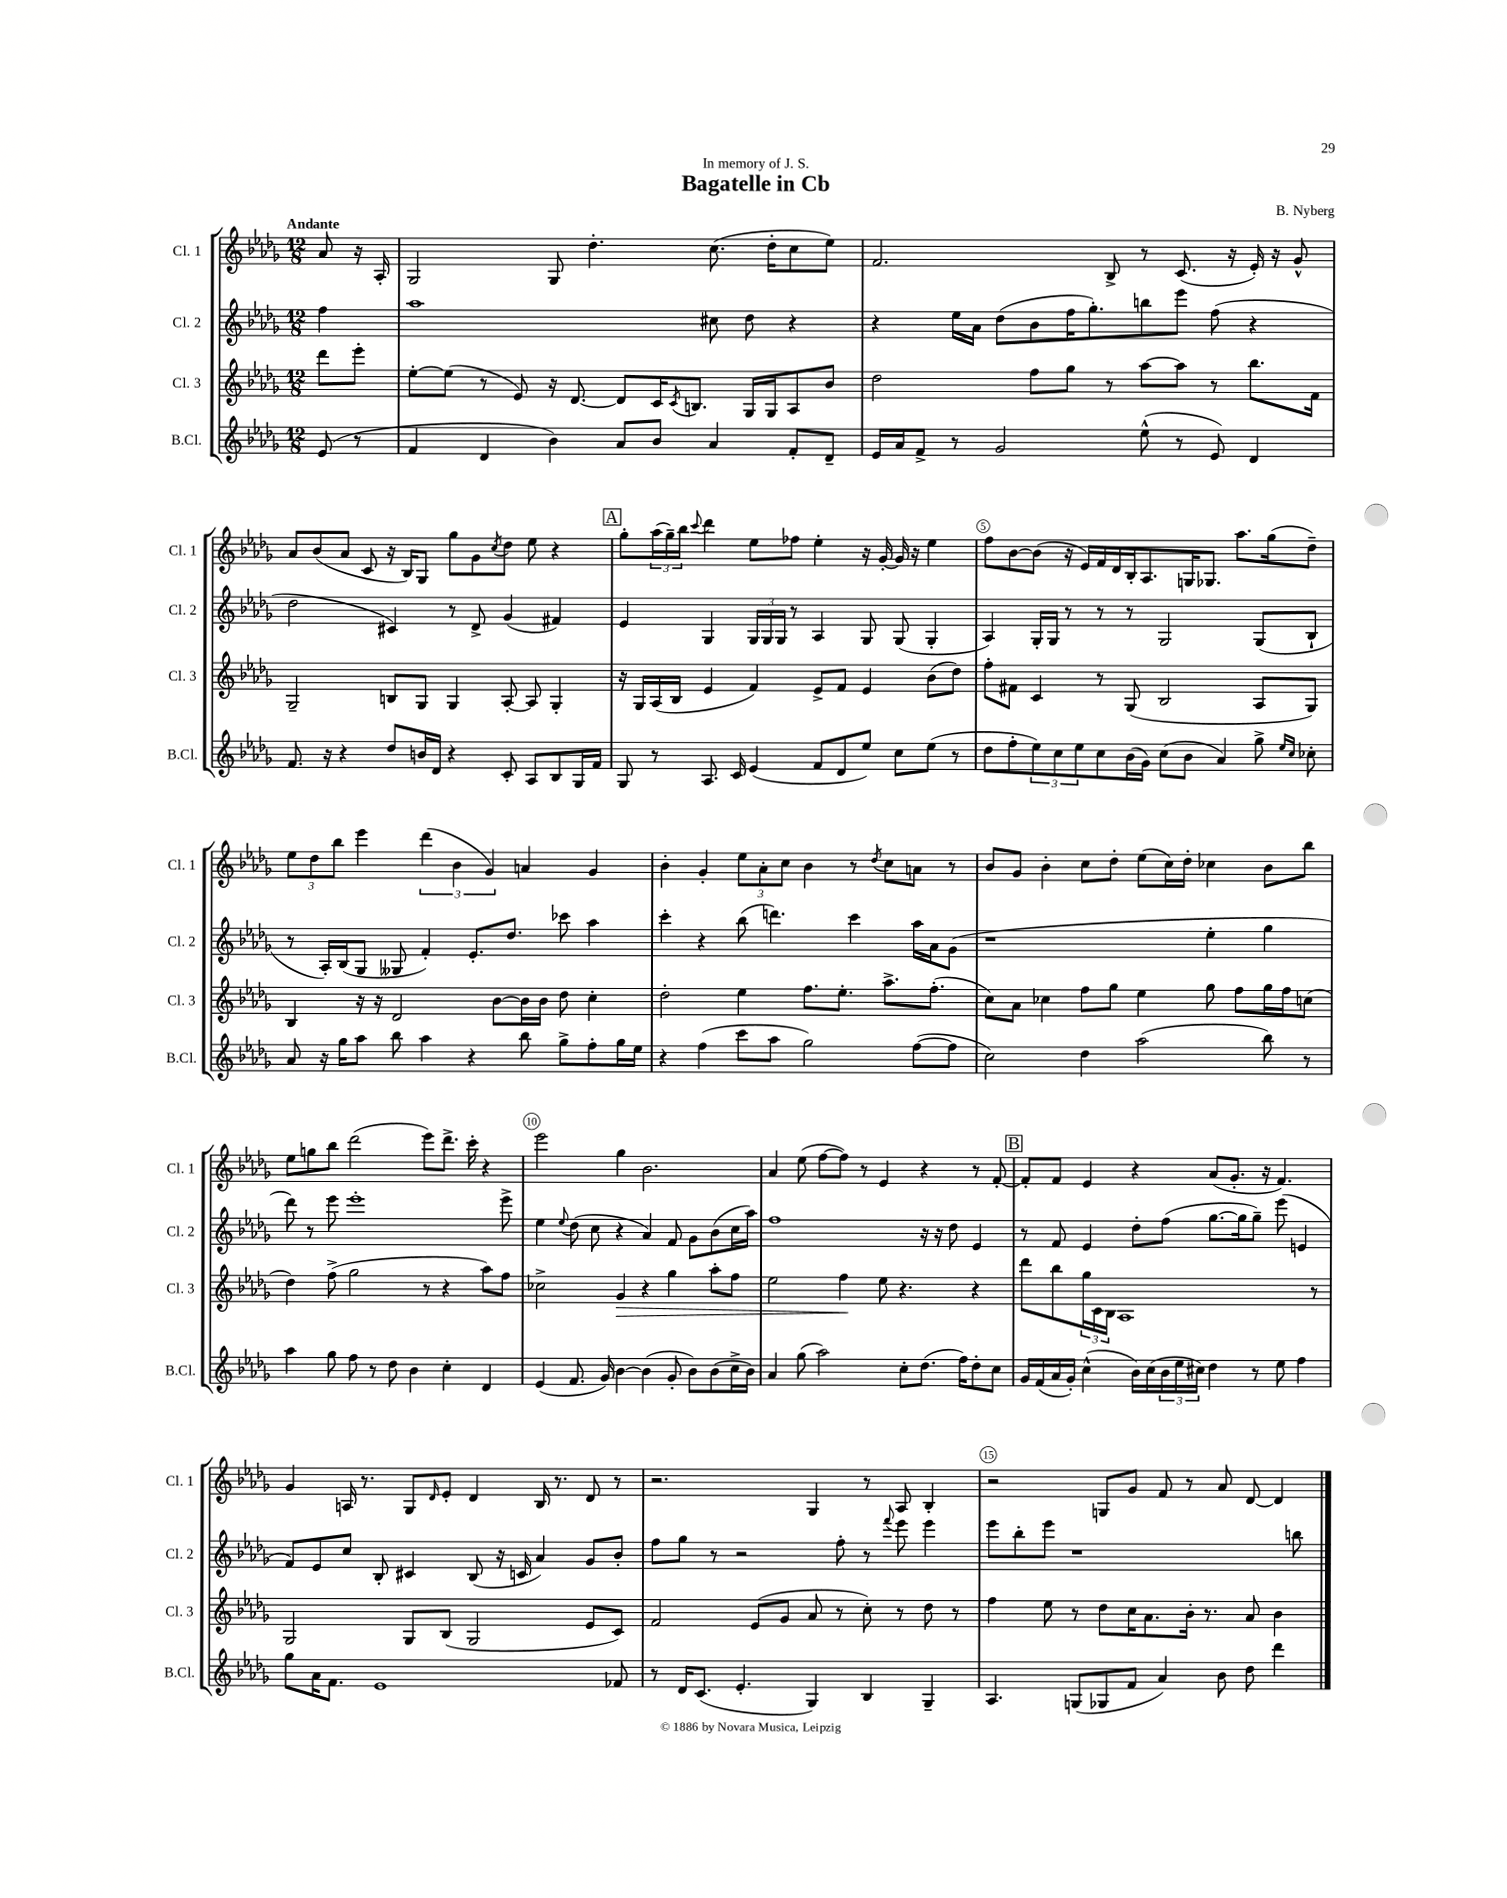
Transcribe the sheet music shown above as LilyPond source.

\header { title = "Bagatelle in Cb" composer = "B. Nyberg" dedication = "In memory of J. S." }
<<
\new StaffGroup <<
\new Staff = "s0" \with { instrumentName = "Cl. 1" shortInstrumentName = "Cl. 1" } {
    \clef treble \key des \major \numericTimeSignature \time 12/8 \partial 4 \tempo "Andante"
    aes'8 r16 aes16-. |
    ges2 ges8 des''4.-. c''8.( des''16-. c''8 ees''8) |
    f'2. bes8-> r8 c'8.( r16 ees'16-.) r16 ges'8-^ |
    aes'8 bes'8( aes'8 c'8 r16 bes16) ges8 ges''8 ges'8 \acciaccatura { c''8 } des''8 ees''8 r4 |
    \mark \markup { \box "A" } ges''8-. \tuplet 3/2 { aes''16( ges''16--) bes''16 } \appoggiatura { c'''8 } des'''4 ees''8 fes''8 ees''4-. r16 ges'16~-. ges'16 r16 ees''4 |
    f''8 bes'8~ bes'8( r16 ees'16) f'16 des'16 bes16-. aes8. g16 ges8. aes''8. ges''16( des''8--) |
    \tuplet 3/2 { ees''8 des''8 bes''8 } ees'''4 \tuplet 3/2 { des'''4( bes'4 ges'4) } a'4 ges'4 |
    bes'4-. ges'4-. \tuplet 3/2 { ees''8 aes'8-. c''8 } bes'4 r8 \acciaccatura { des''8 } c''8 a'8 r8 |
    bes'8 ges'8 bes'4-. c''8 des''8-. ees''8( c''16) des''16-. ces''4 bes'8 bes''8 |
    ees''8 g''8 bes''8 des'''2( ees'''8) des'''8.-> c'''16-. r4 |
    ees'''2 ges''4 bes'2. |
    aes'4 ees''8( f''8~ f''8) r8 ees'4 r4 r8 f'8~-. |
    \mark \markup { \box "B" } f'8-. f'8 ees'4 r4 aes'8( ges'8.-. r16 f'4.) |
    ges'4 a16 r8. ges8 \grace { des'16 } ees'8-. des'4 bes16 r8. des'8 r8 |
    r2. ges4 r8 aes8 bes4-. |
    r2 g8 ges'8 f'8 r8 aes'8 des'8~ des'4 \bar "|." |
}
\new Staff = "s1" \with { instrumentName = "Cl. 2" shortInstrumentName = "Cl. 2" } {
    \clef treble \key des \major \numericTimeSignature \time 12/8 \partial 4
    f''4 |
    aes''1 cis''8 des''8 r4 |
    r4 ees''16 aes'16 des''8( bes'8 f''16 ges''8.-.) b''8 ees'''8 f''8( r4 |
    des''2 cis'4) r8 des'8-> ges'4( fis'4) |
    \mark \markup { \box "A" } ees'4 ges4 \tuplet 3/2 { ges16 ges16 ges16 } r8 aes4 ges8 ges8( ges4-. |
    aes4) ges16-. ges16 r8 r8 r8 ges2 ges8( bes8-! |
    r8 aes16-.) bes16( ges8 geses8 f'4-.) ees'8.-. des''8. ces'''8 aes''4 |
    c'''4-. r4 bes''8( d'''4.) c'''4 aes''16 aes'16 ges'8( |
    r1 ees''4-. ges''4 |
    des'''8) r8 ees'''8 ees'''1-. ees'''8-> |
    ees''4 \appoggiatura { ees''8 } des''8( c''8 r4 aes'4) f'8 ges'8 bes'8( c''16 aes''16) |
    f''1 r16 r16 des''8 ees'4 |
    \mark \markup { \box "B" } r8 f'8 ees'4 des''8-. f''8( ges''8.~ ges''16 ges''8--) ees'''8( e'4 |
    f'8) ees'8 c''8 bes8-. cis'4 bes8( r16 c'16 aes'4) ges'8 bes'8-. |
    f''8 ges''8 r8 r2 f''8-. r8 \appoggiatura { f'''8 } ees'''8 ees'''4 |
    ees'''8 bes''8-. ees'''8 r1 b''8 \bar "|." |
}
\new Staff = "s2" \with { instrumentName = "Cl. 3" shortInstrumentName = "Cl. 3" } {
    \clef treble \key des \major \numericTimeSignature \time 12/8 \partial 4
    des'''8 ees'''8-. |
    ees''8~-. ees''8( r8 ees'8) r16 des'8.~ des'8 c'16 \acciaccatura { c'8 } b8. ges16 ges16 aes8 bes'8 |
    des''2 f''8 ges''8 r8 aes''8~ aes''8 r8 bes''8. f'16 |
    ges2-- b8 ges8 ges4 aes8~-. aes8 ges4-. |
    \mark \markup { \box "A" } r16 ges16 aes16( bes16 ees'4 f'4) ees'8-> f'8 ees'4 bes'8( des''8) |
    f''8-. fis'8 c'4 r8 ges8( bes2 aes8 ges8) |
    bes4 r16 r16 des'2 bes'8~ bes'16 bes'16 des''8 c''4-. |
    des''2-. ees''4 f''8. ees''8.-. aes''8.-> f''8.-.( |
    c''8) aes'8 ces''4 f''8 ges''8 ees''4 ges''8 f''8 ges''16 f''16 c''8( |
    des''4) f''8->( ges''2 r8 r4 aes''8) f''8 |
    ces''2-> ges'4\> r4 ges''4 aes''8-. f''8 |
    ees''2 f''4\! ees''8 r4. r4 |
    \mark \markup { \box "B" } des'''8 bes''8 \tuplet 3/2 { ges''16 c'16 bes16 } aes1 r8 |
    ges2 ges8 bes8( ges2 ees'8 c'8) |
    f'2 ees'8( ges'8 aes'8 r8 c''8-.) r8 des''8 r8 |
    f''4 ees''8 r8 des''8 c''16 aes'8. bes'16-. r8. aes'8 bes'4 \bar "|." |
}
\new Staff = "s3" \with { instrumentName = "B.Cl." shortInstrumentName = "B.Cl." } {
    \clef treble \key des \major \numericTimeSignature \time 12/8 \partial 4
    ees'8( r8 |
    f'4 des'4 bes'4) aes'8 bes'8 aes'4 f'8-. des'8-- |
    ees'16 aes'16 f'8-> r8 ges'2 ees''8-^( r8 ees'8) des'4 |
    f'8. r16 r4 des''8 b'16 des'16 r4 c'8-. aes8 bes8 ges16 f'16 |
    \mark \markup { \box "A" } ges8 r8 aes8. c'16 ees'4( f'8 des'8 ees''8) c''8 ees''8( r8 |
    des''8 f''8-. \tuplet 3/2 { ees''8) c''8 ees''8 } c''8 bes'16( ges'16) c''8( bes'8 aes'4) ges''8-> \grace { ees''16 c''16 } ces''8-. |
    aes'8 r16 ges''16 aes''8 bes''8 aes''4 r4 bes''8 ges''8-> f''8-. ges''16 ees''16 |
    r4 f''4( c'''8 aes''8 ges''2) f''8~( f''8 |
    c''2) des''4 aes''2( bes''8) r8 |
    aes''4 ges''8 f''8 r8 des''8 bes'4 c''4-. des'4 |
    ees'4( f'8. ges'16) bes'4~ bes'4( ges'8-. bes'8) bes'8( c''16-> bes'16) |
    aes'4 ges''8( aes''2) c''8-. des''8.( f''16) des''8-. c''8 |
    \mark \markup { \box "B" } ges'16 f'16( aes'16 ges'16-.) c''4-^( bes'16) c''16( \tuplet 3/2 { bes'16 ees''16 cis''16) } des''4 r8 ees''8 f''4 |
    ges''8 aes'16 f'8. ees'1 fes'8 |
    r8 des'16 c'8.( ees'4.-. ges4) bes4 ges4-- |
    aes4. g8( ges8 f'8 aes'4) bes'8 des''8 des'''4 \bar "|." |
}
>>
>>
\layout { \context { \Score \override BarNumber.break-visibility = ##(#f #t #t) barNumberVisibility = #(every-nth-bar-number-visible 5) \override BarNumber.stencil = #(make-stencil-circler 0.1 0.3 ly:text-interface::print) } }
